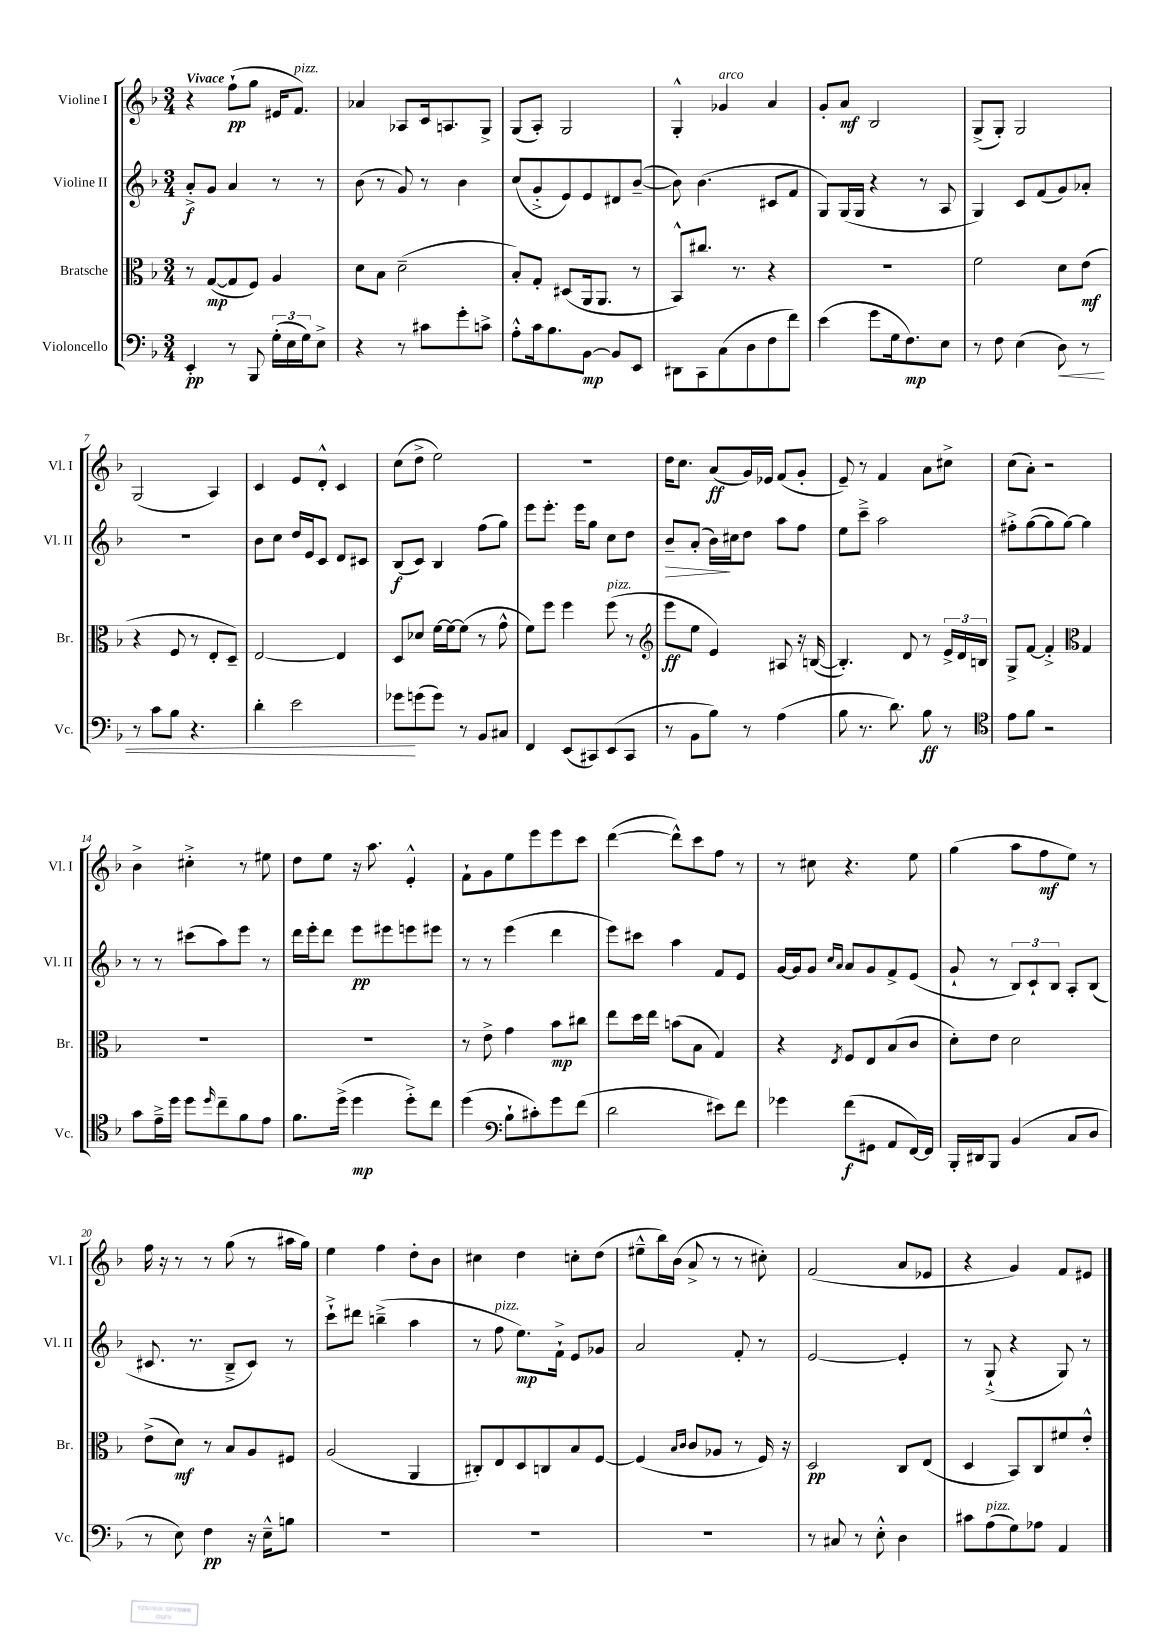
<<
\new StaffGroup <<
\new Staff = "s0" \with { instrumentName = "Violine I" shortInstrumentName = "Vl. I" } {
    \clef treble \key f \major \numericTimeSignature \time 3/4 \tempo "Vivace"
    r4 f''8-!\pp( g''8 eis'16 f'8.^\markup { \italic "pizz." }) |
    aes'4 aes8 c'16 a8. g8-> |
    g8( a8-.) g2 |
    g4-.-^ ges'4^\markup { \italic "arco" } a'4 |
    g'8-. a'8\mf bes2 |
    g8->( g8-.) g2 |
    g2( a4) |
    c'4 e'8 d'8-.-^ c'4 |
    c''8( d''8-> e''2) |
    R2. |
    d''16 c''8. a'8\ff( g'16) ees'16 f'8( g'8-. |
    e'8--) r8 f'4 a'8 cis''8-> |
    c''8( a'8-.) r2 |
    bes'4-> cis''4-.-> r8 eis''8 |
    d''8 e''8 r16 a''8. e'4-.-^ |
    f'8-! g'8 e''8 e'''8 e'''8 c'''8 |
    d'''4~( d'''8-^) c'''8 f''8 r8 |
    r8 cis''8 r4. e''8 |
    g''4( a''8 f''8\mf e''8) r8 |
    f''16 r16 r8 r8 g''8( r8 ais''16 g''16) |
    e''4 f''4 d''8-. bes'8 |
    cis''4 d''4 c''8-. d''8( |
    eis''8---^ bes''16) bes'16( a'8-> r8 r8 cis''8-.) |
    f'2( a'8 ees'8 |
    r4 g'4) f'8 eis'8 \bar "|." |
}
\new Staff = "s1" \with { instrumentName = "Violine II" shortInstrumentName = "Vl. II" } {
    \clef treble \key f \major \numericTimeSignature \time 3/4
    a'8-.->\f g'8 a'4 r8 r8 |
    bes'8( r8 g'8) r8 bes'4 |
    c''8( g'8-.-> e'8) e'8 dis'8 bes'8~--( |
    bes'8) bes'4.( cis'8 f'8 |
    g8) g16( g16 r4 r8 a8 |
    g4) c'8 f'8( g'8) aes'8-. |
    R2. |
    bes'8 c''8 d''16 e'16 c'8 d'8 cis'8 |
    bes8\f( c'8) bes4 f''8( g''8) |
    e'''8 e'''8.-. e'''16 g''8 c''8 d''8 |
    bes'8--\> a'8-.( bes'16\!) cis''16 d''8 a''8 f''8 |
    e''8 c'''8---> a''2 |
    fis''8-.-> g''8~( g''8 g''8~) g''4 |
    r8 r8 cis'''8( a''8) e'''8 r8 |
    d'''16 e'''16-. d'''8 e'''8\pp eis'''8 e'''8 eis'''8 |
    r8 r8 e'''4( d'''4 |
    e'''8) cis'''8 a''4 f'8 e'8 |
    g'16~ g'16 g'8 \grace { c''16 a'16 } a'8 g'8 f'8-> e'8( |
    g'8-! r8 \tuplet 3/2 { bes8) c'8-! bes8 } a8-. bes8( |
    cis'8. r8. bes8---> cis'8) r8 |
    c'''8-!-> dis'''8 b''4--->( a''4 |
    r8 f''8^\markup { \italic "pizz." } e''8.\mp) f'16-!-> e'8 ges'8 |
    a'2 f'8-. r8 |
    e'2~ e'4-. |
    r8 g8-!->( r4 g8) r8 \bar "|." |
}
\new Staff = "s2" \with { instrumentName = "Bratsche" shortInstrumentName = "Br." } {
    \clef alto \key f \major \numericTimeSignature \time 3/4
    r8 g8~\mp( g8 f8) a4 |
    d'8 bes8 d'2--( |
    bes8-.) g8-. dis8( a,16 a,8. r8 |
    bes,8-^) cis''8. r8. r4 |
    R2. |
    f'2 d'8 e'8\mf( |
    r4 f8 r8 e8-. d8--) |
    e2~ e4 |
    d8 des'8 f'16~ f'16~ f'8( r8 g'8-^ |
    f'8) f''8 f''4 f''8^\markup { \italic "pizz." }( r8 |
    \clef treble e'''8\ff e''8 e'4) ais8 r16 b16~( |
    b4.-.) d'8 r8 \tuplet 3/2 { e'16-> d'16 b16 } |
    g8-> f'8~ f'4-.-> \clef alto g4 |
    R2. |
    R2. |
    r8 e'8-> g'4 bes'8\mp cis''8 |
    e''8 d''16 e''16 b'8( bes8 g4) |
    r4 \acciaccatura { e8 } f8 e8 bes8( c'8 |
    d'8-.) e'8 d'2 |
    e'8->( d'8\mf) r8 bes8 a8 fis8 |
    a2( a,4 |
    cis8-.) e8 d8 c8 bes8 f8~ |
    f4( \grace { bes16 c'16 } c'8 aes8 r8 f16) r16 |
    d2\pp c8 e8( |
    d4 bes,8) c8 fis'8 e'8-.-^ \bar "|." |
}
\new Staff = "s3" \with { instrumentName = "Violoncello" shortInstrumentName = "Vc." } {
    \clef bass \key f \major \numericTimeSignature \time 3/4
    e,4-.\pp r8 bes,,8 \tuplet 3/2 { g16-.( e16 g16) } e8-> |
    r4 r8 cis'8 g'8-. c'8-> |
    a8-.-^ c'16 bes8. bes,8~\mp bes,8 e,8 |
    dis,8 c,8 c8( d8 f8 f'8) |
    e'4( g'8 g16 f8.\mp) e8 |
    r8 f8 e4( d8\<) r8 |
    r8 c'8 bes8 r4. |
    d'4-. e'2 |
    ges'8\! g'8( g'8) r8 bes,8 cis8 |
    f,4 e,8( cis,8) e,8( cis,8 |
    r8 bes,8 bes8) r8 a4( |
    bes8 r8. d'8.) bes8\ff r8 |
    \clef tenor e'8 f'8 r2 |
    g'8 e'16---> d''16 d''8 \grace { d''16 } c''8-- f'8 e'8 |
    f'8. d''16->( d''4\mp d''8-.->) c''8 |
    d''4( \clef bass bes8-! cis'8-.) g'8 f'8( |
    d'2 eis'8) f'8 |
    ges'4 f'8\f( gis,8 a,8 f,16~) f,16 |
    bes,,16-. dis,16 bes,,8 bes,4( c8 d8 |
    r8 e8) f4\pp r16 e16---^ b8 |
    R2. |
    R2. |
    R2. |
    r8 cis8 r8 e8-.-^ d4 |
    cis'8 a8^\markup { \italic "pizz." }( g8) aes8 a,4 \bar "|." |
}
>>
>>
